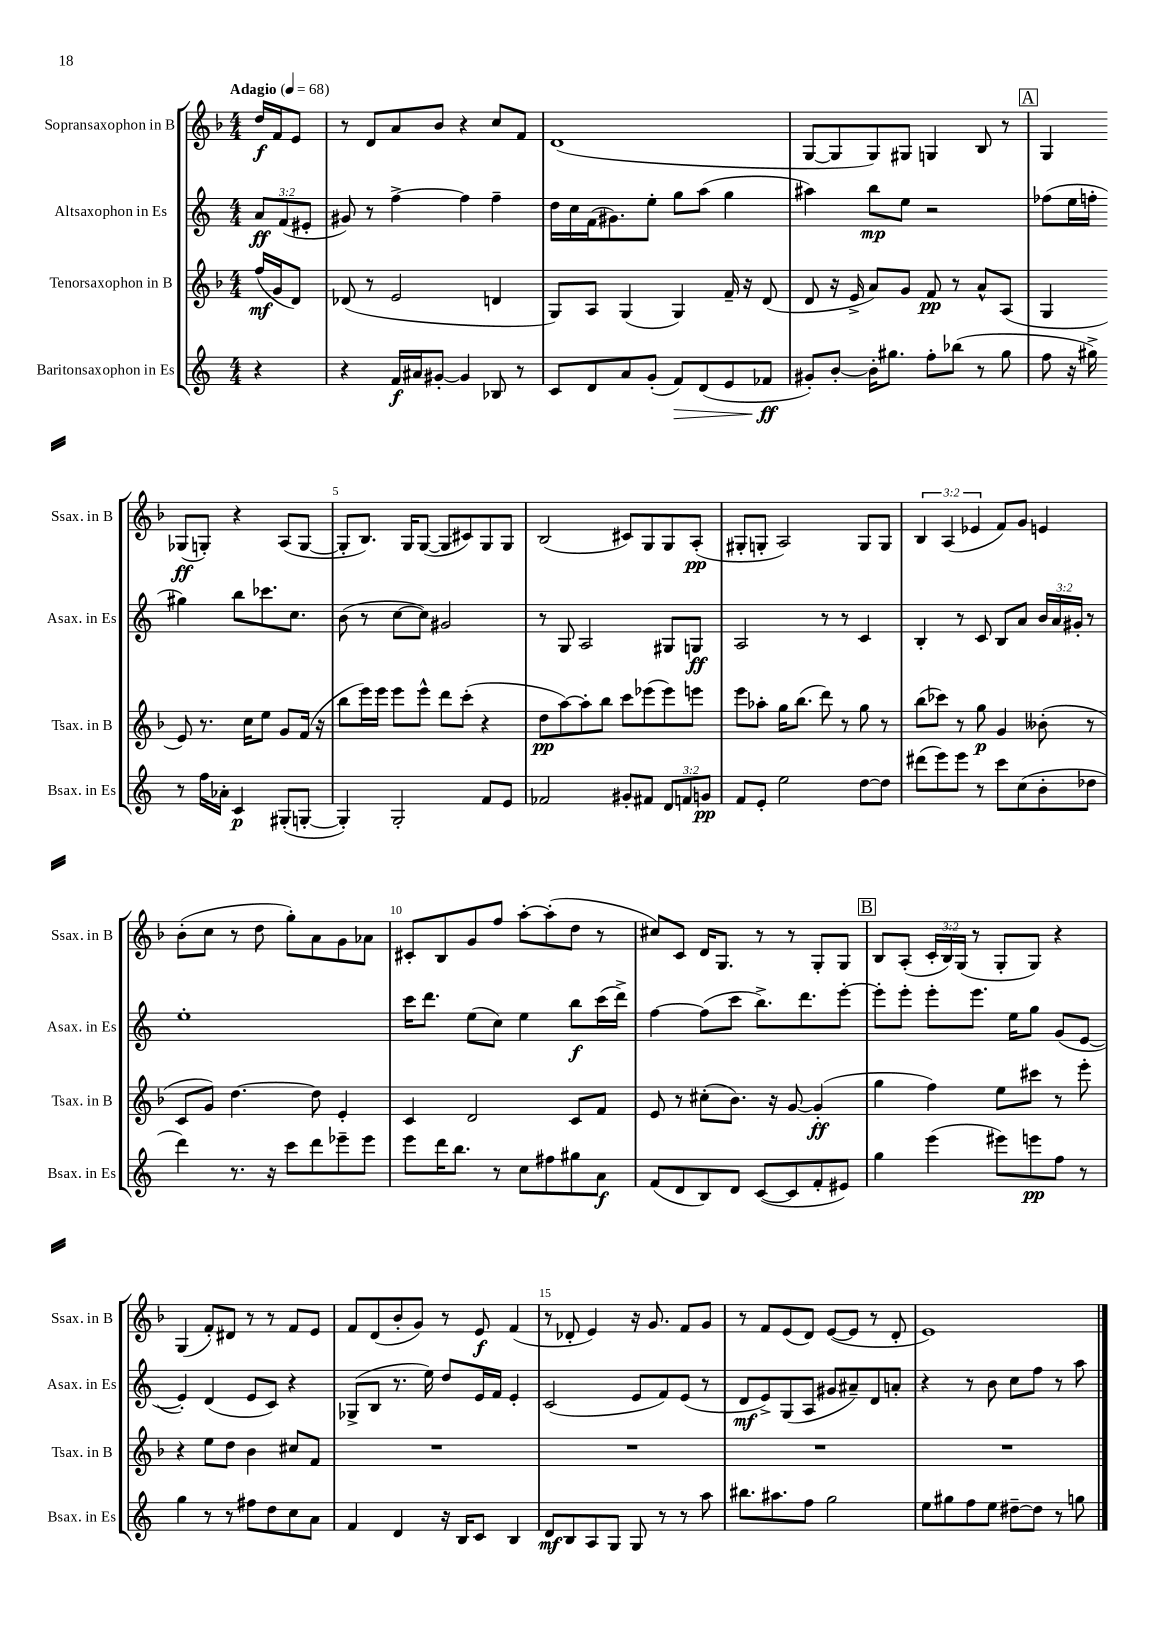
<<
\new StaffGroup <<
\new Staff = "s0" \with { instrumentName = "Sopransaxophon in B" shortInstrumentName = "Ssax. in B" } {
    \clef treble \key f \major \numericTimeSignature \time 4/4 \override Staff.TupletNumber.text = #tuplet-number::calc-fraction-text \partial 4 \tempo "Adagio" 4 = 68
    d''16\f f'16 e'8 |
    r8 d'8 a'8 bes'8 r4 c''8 f'8 |
    d'1( |
    g8~ g8 g8) gis8 g4 bes8 r8 |
    \mark \markup { \box "A" } g4 ges8\ff( g8-.) r4 a8( g8~ |
    g8-. bes8.) g16 g8~( g8 cis'8) g8 g8 |
    bes2( cis'8) g8 g8 a8-.\pp( |
    gis8-. g8-. a2) g8 g8 |
    \tuplet 3/2 { bes4 a4( ees'4 } f'8) g'8 e'4 |
    bes'8-.( c''8 r8 d''8 g''8-.) a'8 g'8 aes'8 |
    cis'8-. bes8 g'8 f''8 a''8~-. a''8-.( d''8 r8 |
    cis''8) c'8 d'16 g8. r8 r8 g8-. g8 |
    \mark \markup { \box "B" } bes8 a8-.( \tuplet 3/2 { c'16-. bes16) g16( } r8 g8-. g8) r4 |
    g4( f'8-.) dis'8 r8 r8 f'8 e'8 |
    f'8 d'8( bes'8-. g'8) r8 e'8\f f'4( |
    r8 des'8-. e'4) r16 g'8. f'8 g'8 |
    r8 f'8 e'8( d'8) e'8~( e'8 r8 d'8-. |
    e'1) \bar "|." |
}
\new Staff = "s1" \with { instrumentName = "Altsaxophon in Es" shortInstrumentName = "Asax. in Es" } {
    \clef treble \key c \major \numericTimeSignature \time 4/4 \override Staff.TupletNumber.text = #tuplet-number::calc-fraction-text \partial 4
    \tuplet 3/2 { a'8\ff f'8( eis'8-. } |
    gis'8) r8 f''4~-> f''4 f''4-- |
    d''16 c''16 f'16( gis'8.) e''8-. g''8 a''8( g''4 |
    ais''4) b''8\mp e''8 r2 |
    \mark \markup { \box "A" } fes''8( e''16 f''16-. gis''4) b''8 ces'''8. c''8. |
    b'8( r8 c''8~ c''8) gis'2 |
    r8 g8 a2 gis8 g8\ff |
    a2 r8 r8 c'4 |
    b4-. r8 c'8 b8 a'8 \tuplet 3/2 { b'16 a'16 gis'16-. } r8 |
    e''1-. |
    c'''16 d'''8. e''8( c''8) e''4 b''8\f c'''16( d'''16->) |
    f''4~ f''8( c'''8 b''8.->) d'''8. e'''8~-. |
    \mark \markup { \box "B" } e'''8-. e'''8-. e'''8-. e'''8. e''16 g''8 g'8( e'8~ |
    e'4-.) d'4( e'8 c'8) r4 |
    ges8->( b8 r8. e''16) d''8 e'16 f'16 e'4-. |
    c'2( e'8 f'8) e'8( r8 |
    d'8\mf e'8->) g8( a8 gis'8 ais'8--) d'8 a'8-. |
    r4 r8 b'8 c''8 f''8 r8 a''8 \bar "|." |
}
\new Staff = "s2" \with { instrumentName = "Tenorsaxophon in B" shortInstrumentName = "Tsax. in B" } {
    \clef treble \key f \major \numericTimeSignature \time 4/4 \partial 4
    f''16\mf( g'16 d'8) |
    des'8( r8 e'2 d'4 |
    g8) a8 g4( g4) f'16-- r16 d'8( |
    d'8 r16 e'16-> a'8) g'8 f'8\pp r8 a'8-^ a8( |
    \mark \markup { \box "A" } g4 e'8) r8. c''16 e''8 g'8 f'16( r16 |
    bes''8 e'''16) e'''16 e'''8 e'''8-^ d'''8 c'''8-.( r4 |
    d''8\pp a''8~) a''8-. bes''8 c'''8 ees'''8( ees'''8) e'''8 |
    e'''8 aes''8-. g''16 bes''8.( d'''8) r8 g''8 r8 |
    bes''8( ces'''8) r8 g''8\p g'4 beses'8-.( r8 |
    c'8 g'8) d''4.~ d''8 e'4-. |
    c'4 d'2 c'8 f'8 |
    e'8 r8 cis''8-.( bes'8.) r16 g'8~ g'4-.\ff( |
    \mark \markup { \box "B" } g''4 f''4) e''8 cis'''8 r8 e'''8-. |
    r4 e''8 d''8 bes'4 cis''8 f'8 |
    R1 |
    R1 |
    R1 |
    R1 \bar "|." |
}
\new Staff = "s3" \with { instrumentName = "Baritonsaxophon in Es" shortInstrumentName = "Bsax. in Es" } {
    \clef treble \key c \major \numericTimeSignature \time 4/4 \override Staff.TupletNumber.text = #tuplet-number::calc-fraction-text \partial 4
    r4 |
    r4 f'16\f ais'16 gis'8~-. gis'4 bes8 r8 |
    c'8 d'8 a'8 g'8-.( f'8\>) d'8( e'8 fes'8\ff\! |
    gis'8-.) b'8~-. b'16-. gis''8. f''8-. bes''8( r8 gis''8 |
    \mark \markup { \box "A" } f''8 r16 gis''16->) r8 f''16 aes'16-. c'4\p gis8-.( g8~-. |
    g4-.) g2-. f'8 e'8 |
    fes'2 gis'8-. fis'8 \tuplet 3/2 { d'8 f'8 g'8\pp } |
    f'8 e'8-. e''2 d''8~ d''8 |
    dis'''8( e'''8) e'''8 r8 c'''8 c''8( b'8-. des''8 |
    d'''4) r8. r16 c'''8 d'''8 ees'''8-- ees'''8 |
    e'''8 d'''16 b''8. r8 c''8 fis''8 gis''8 a'8\f |
    f'8( d'8 b8) d'8 c'8~( c'8 f'8-. eis'8) |
    \mark \markup { \box "B" } g''4 e'''4( eis'''8) e'''8\pp f''8 r8 |
    g''4 r8 r8 fis''8 d''8 c''8 a'8 |
    f'4 d'4 r16 b16 c'8 b4 |
    d'8\mf b8 a8 g8 g8 r8 r8 a''8 |
    bis''8. ais''8. f''8 g''2 |
    e''8 gis''8 f''8 e''8 dis''8~-- dis''8 r8 g''8 \bar "|." |
}
>>
>>
\layout { \context { \Score \override BarNumber.break-visibility = ##(#f #t #t) barNumberVisibility = #(every-nth-bar-number-visible 5) } }
